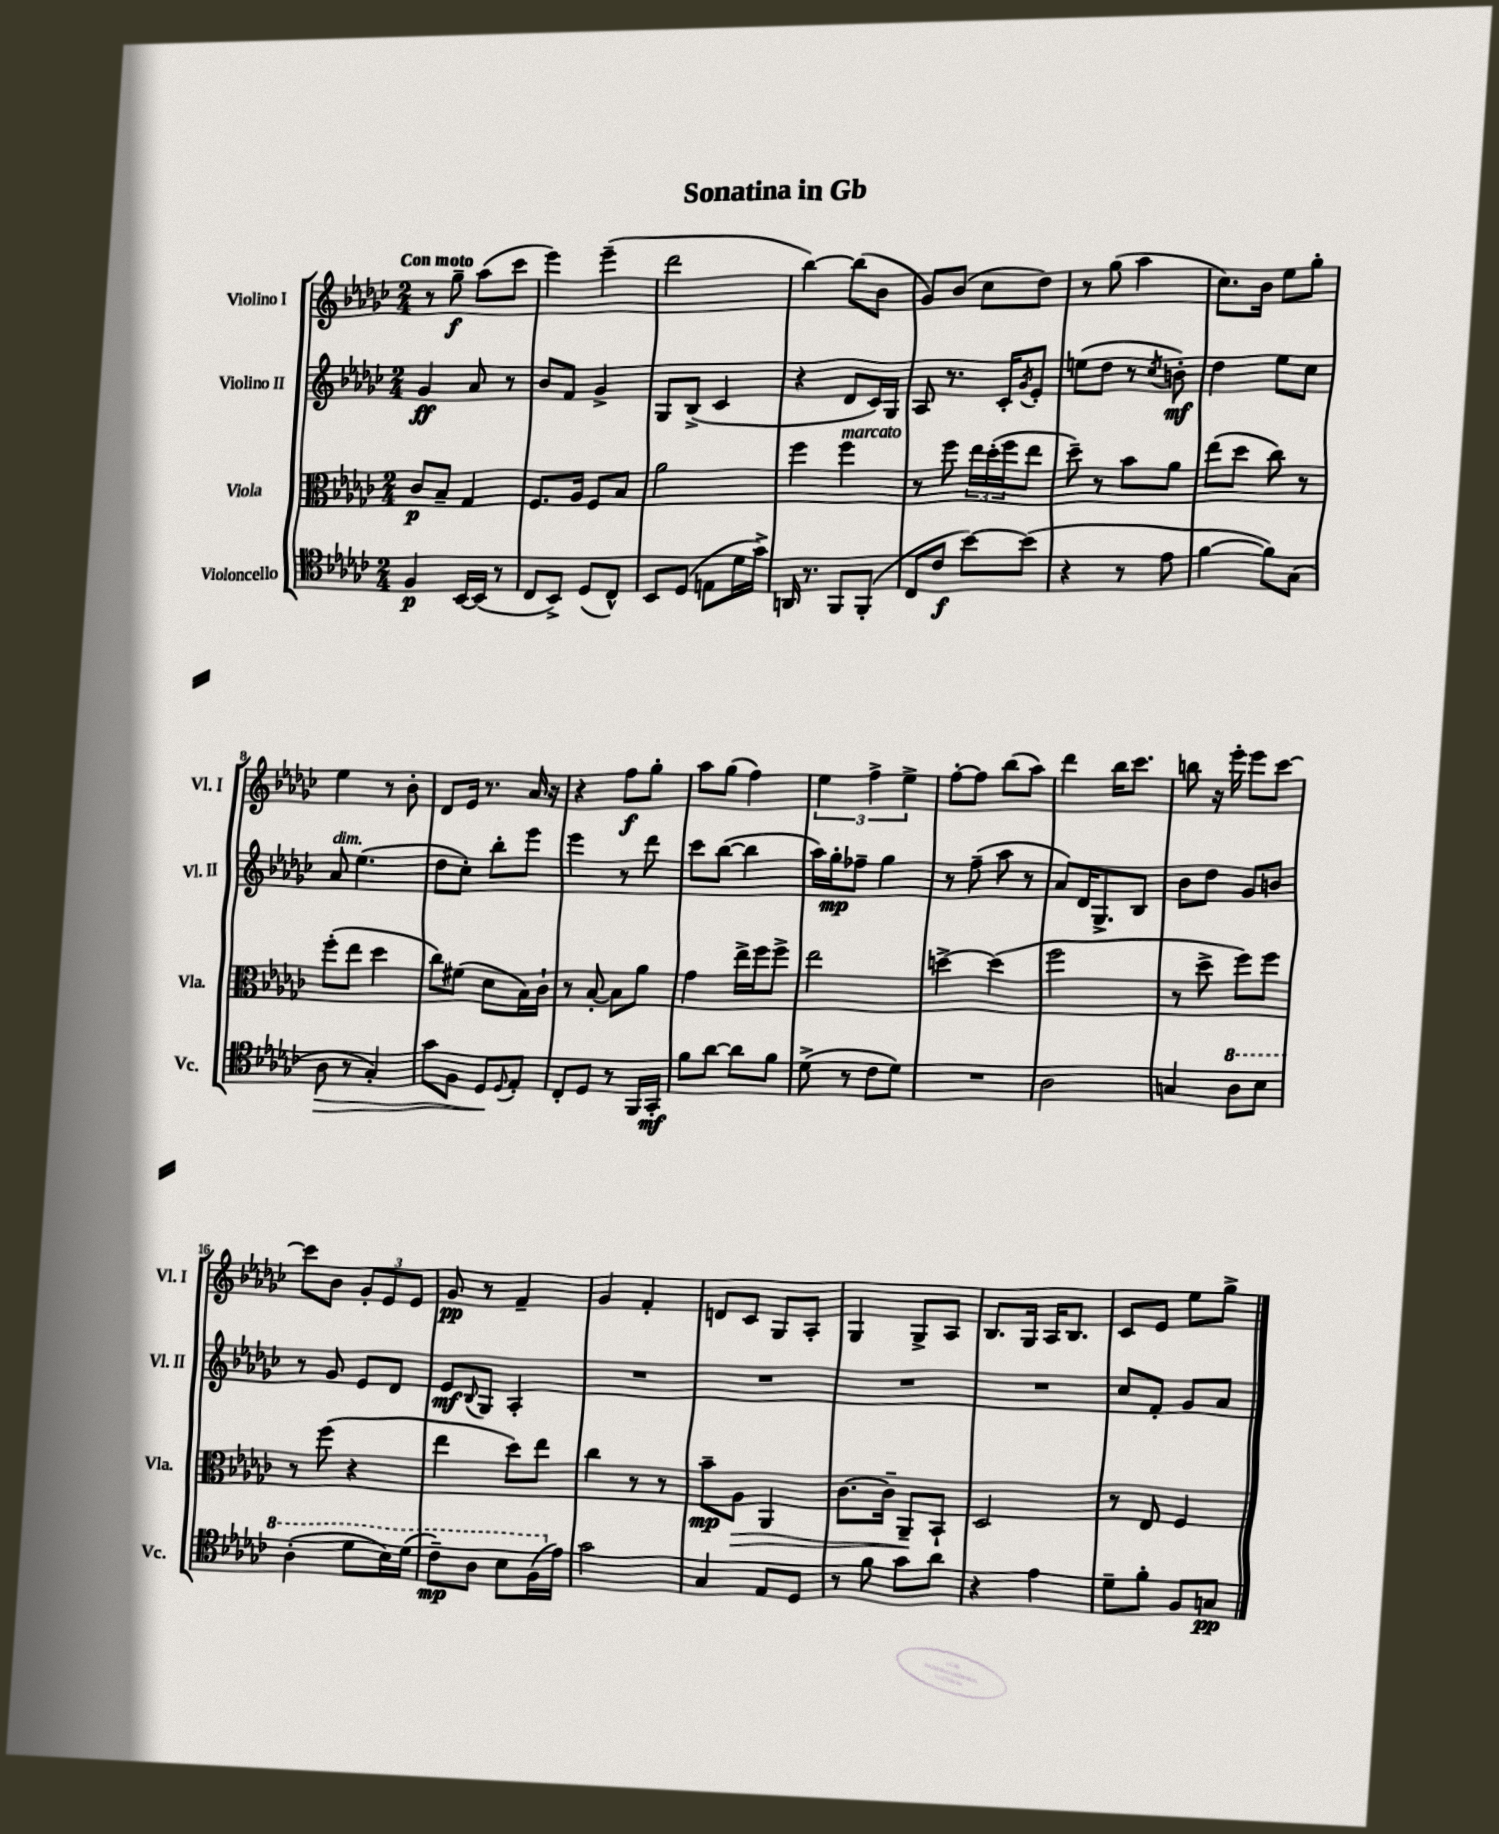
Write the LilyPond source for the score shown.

\header { title = "Sonatina in Gb" }
<<
\new StaffGroup <<
\new Staff = "s0" \with { instrumentName = "Violino I" shortInstrumentName = "Vl. I" } {
    \clef treble \key ges \major \numericTimeSignature \time 2/4 \tempo "Con moto"
    r8 ges''8--\f aes''8( ces'''8 |
    ees'''4) ees'''4--( |
    des'''2 |
    bes''4~) bes''8( bes'8 |
    ges'8) bes'8( ces''8 des''8) |
    r8 ges''8( aes''4 |
    ces''8.) bes'16 ees''8 ges''8-. |
    ees''4 r8 bes'8-. |
    des'8 ees'16 r8. aes'16 r16 |
    r4 f''8\f ges''8-. |
    aes''8 ges''8( f''4) |
    \tuplet 3/2 { ees''4 f''4-> ees''4-> } |
    f''8~-. f''8 bes''8( aes''8) |
    des'''4 bes''16 ces'''8. |
    b''8 r16 ees'''16-. ees'''8 ces'''8~ |
    ces'''8 bes'8 \tuplet 3/2 { ges'8-. ees'8 ees'8 } |
    ges'8\pp r8 f'4-- |
    ges'4 f'4-. |
    d'8 ces'8 ges8 aes8-. |
    ges4 ges8-> aes8 |
    bes8. ges16 aes16 bes8. |
    ces'8 ees'8 ees''8 ges''8-> \bar "|." |
}
\new Staff = "s1" \with { instrumentName = "Violino II" shortInstrumentName = "Vl. II" } {
    \clef treble \key ges \major \numericTimeSignature \time 2/4
    ges'4\ff aes'8 r8 |
    bes'8 f'8 ges'4-> |
    ges8 bes8->( ces'4 |
    r4 des'8 ces'16) ges16 |
    aes8 r8. ces'16-. \acciaccatura { ges'8 } ees'8-. |
    e''8( des''8 r8 \acciaccatura { ces''8 } b'8-.\mf) |
    des''4 ees''8 ces''8 |
    aes'8^\markup { \italic "dim." } ees''4.( |
    des''8 ces''8-.) bes''8-. ees'''8 |
    ees'''4 r8 des'''8 |
    ces'''8 bes''8~( bes''4 |
    aes''16) ges''16-.\mp fes''8-- ges''4 |
    r8 f''8--( aes''8 r8 |
    aes'8) des'16 ges8.-> bes8 |
    bes'8 des''8 ges'8 b'8 |
    r8 ges'8 ees'8 des'8 |
    ees'8\mf \appoggiatura { bes8 } ges8 aes4-. |
    R2 |
    R2 |
    R2 |
    R2 |
    ces''8 f'8-. ges'8 aes'8 \bar "|." |
}
\new Staff = "s2" \with { instrumentName = "Viola" shortInstrumentName = "Vla." } {
    \clef alto \key ges \major \numericTimeSignature \time 2/4
    ces'8\p bes8-- ges4 |
    f8. aes16 f8 bes8 |
    aes'2 |
    f''4 f''4^\markup { \italic "marcato" } |
    r8 f''8 \tuplet 3/2 { ees''16 des''16-.( f''16 } ees''8 |
    des''8--) r8 bes'8 aes'8 |
    ees''8( des''8 ces''8) r8 |
    f''8-.( ees''8 des''4 |
    ces''8) fis'8( des'8 bes16) ces'16-! |
    r8 bes8~-. bes8 aes'8 |
    ges'4 ees''16-> f''16 f''8-> |
    ees''2 |
    d''4~-> d''4( |
    f''2 |
    r8 des''8-> f''8) f''8 |
    r8 f''8( r4 |
    ees''4 des''8) ees''8 |
    ces''4 r8 r8 |
    bes'8--\mp aes8\> aes,4 |
    ces'8.~ ces'16-- aes,8--\! bes,8-! |
    des2 |
    r8 ees8 f4 \bar "|." |
}
\new Staff = "s3" \with { instrumentName = "Violoncello" shortInstrumentName = "Vc." } {
    \clef tenor \key ges \major \numericTimeSignature \time 2/4
    f4\p bes,16~ bes,16( r8 |
    ces8 bes,8->) des8( ces8-^) |
    bes,8 des8( e8 des'16 ges'16->) |
    a,16 r8. f,8 f,8-.( |
    ces8 ces'8\f bes'8~) bes'8( |
    r4 r8 ees'8 |
    f'4~ f'8) ges8( |
    aes8\> r8 ges4-.) |
    ges'8 f8 des8\! \appoggiatura { des8 } ees8-. |
    ces8-. des8 r8 f,16 ges,16-.\mf |
    f'8 aes'8~ aes'8 f'8 |
    des'8->( r8 ces'8 des'8) |
    R2 |
    aes2 |
    g4 \ottava #1 aes'8 bes'8 |
    aes'4-.( des''8 bes'16) des''16( |
    ces''8--\mp) aes'8 bes'8 f'16( \ottava #0 ees'16) |
    ges'2 |
    ges4 ees8 des8 |
    r8 f'8 ges'8 aes'8 |
    r4 ees'4 |
    des'8-- f'8-. f8 g8\pp \bar "|." |
}
>>
>>
